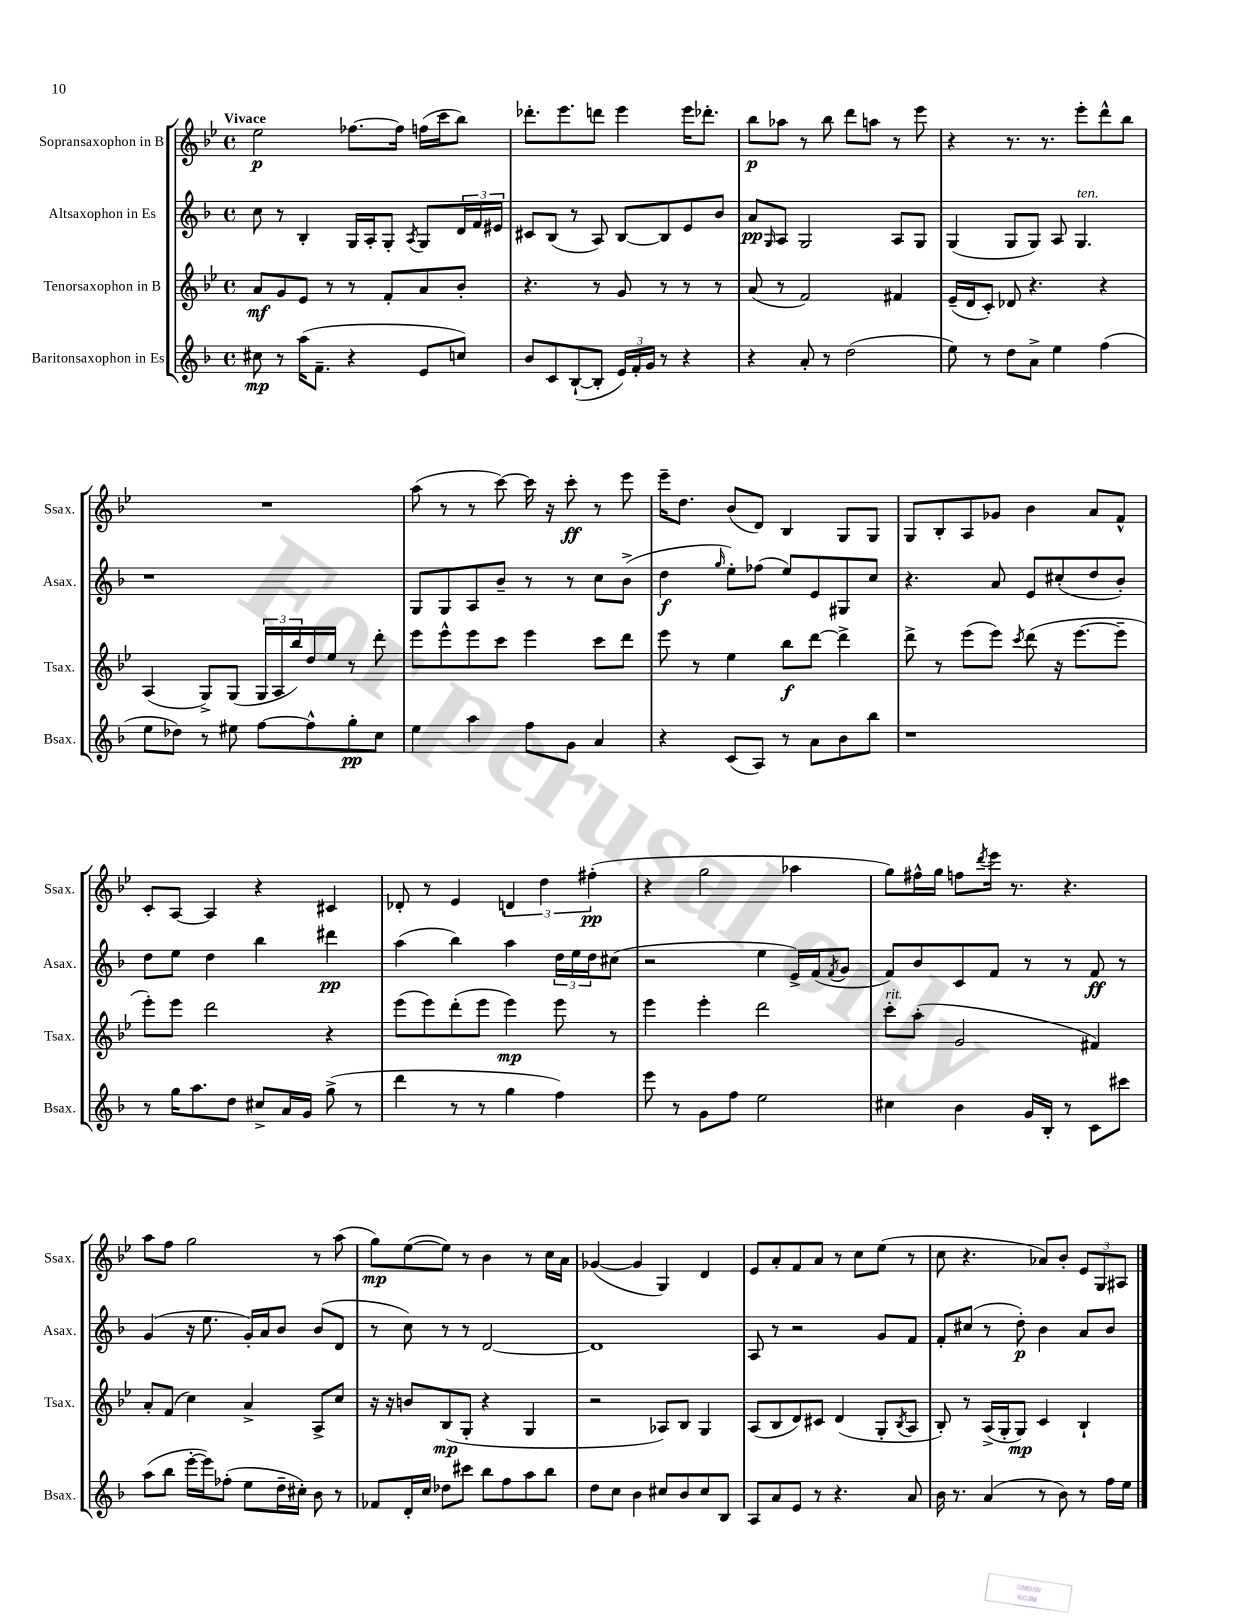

**kern	**dynam	**kern	**dynam	**kern	**dynam	**kern	**dynam
*part4	*part4	*part3	*part3	*part2	*part2	*part1	*part1
*staff4	*staff4	*staff3	*staff3	*staff2	*staff2	*staff1	*staff1
*I"Baritonsaxophon in Es	*	*I"Tenorsaxophon in B	*	*I"Altsaxophon in Es	*	*I"Sopransaxophon in B	*
*I'Bsax.	*	*I'Tsax.	*	*I'Asax.	*	*I'Ssax.	*
*clefG2	*	*clefG2	*	*clefG2	*	*clefG2	*
*k[b-]	*	*k[b-e-]	*	*k[b-]	*	*k[b-e-]	*
*M4/4	*	*M4/4	*	*M4/4	*	*M4/4	*
*met(c)	*	*met(c)	*	*met(c)	*	*met(c)	*
=1	=1	=1	=1	=1	=1	=1	=1
!	!	!	!	!	!	!LO:TX:a:B:t=Vivace	!
8cc#X\	mp	8a/L	mf	8cc\	.	2ee-\	p
8r	.	8g/	.	8r	.	.	.
(16aa\KL	.	8e-/J	.	4B-'/	.	.	.
8.f~\J	.	.	.	.	.	.	.
.	.	8r	.	.	.	.	.
4r	.	8r	.	16G/LL	.	[8.ff-X\L	.
.	.	.	.	16A'/J	.	.	.
.	.	8f'/L	.	8G'/J	.	.	.
.	.	.	.	.	.	16ff-\Jk]	.
.	.	.	.	8qA/	.	.	.
8e/L	.	8a/	.	8G/L	.	(16ffn\LL	.
.	.	.	.	.	.	16ccc\J	.
8ccn/J)	.	8b-'/J	.	24d/L	.	8bb-\J)	.
.	.	.	.	24f/	.	.	.
.	.	.	.	24e#X/JJ	.	.	.
=2	=2	=2	=2	=2	=2	=2	=2
8b-/L	.	4.r	.	8c#X/L	.	8.ddd-X'\L	.
8c/	.	.	.	(8B-/J	.	.	.
.	.	.	.	.	.	8.eee-\	.
([8B-`/	.	.	.	8r	.	.	.
8B-'/J]	.	8r	.	8A/)	.	8dddn\J	.
24e/LL)	.	8g/	.	[8B-/L	.	4eee-\	.
24f'/	.	.	.	.	.	.	.
24g/JJ	.	.	.	.	.	.	.
8r	.	8r	.	8B-/]	.	.	.
4r	.	8r	.	8e/	.	16eee-\KL	.
.	.	.	.	.	.	8.ddd-X'\J	.
.	.	8r	.	8b-/J	.	.	.
=3	=3	=3	=3	=3	=3	=3	=3
4r	.	(8a/	.	8a/L	pp	8bb-\L	p
.	.	.	.	16qqG/	.	.	.
.	.	8r	.	8A/J	.	8aa-X\J	.
8a'/	.	2f/)	.	2G/	.	8r	.
8r	.	.	.	.	.	8bb-\	.
(2dd\	.	.	.	.	.	8ddd\L	.
.	.	.	.	.	.	8aan\J	.
.	.	4f#X/	.	8A/L	.	8r	.
.	.	.	.	8G/J	.	8eee-\	.
=4	=4	=4	=4	=4	=4	=4	=4
8ee\)	.	(16e-~/LL	.	(4G/	.	4r	.
.	.	16d/J	.	.	.	.	.
8r	.	8c'/J)	.	.	.	.	.
8dd\L	.	8d-X/	.	8G/L	.	8.r	.
8a^\J	.	4.r	.	8G/J)	.	.	.
.	.	.	.	.	.	8.r	.
4ee\	.	.	.	8A/	.	.	.
!	!	!	!	!LO:TX:a:i:t=ten.	!	!	!
.	.	.	.	4.G/	.	8eee-'\L	.
(4ff\	.	4r	.	.	.	8ddd^^\	.
.	.	.	.	.	.	8bb-\J	.
!!LO:LB:g=z
=5	=5	=5	=5	=5	=5	=5	=5
8ee\L	.	(4A/	.	1r	.	1r	.
8dd-X\J)	.	.	.	.	.	.	.
8r	.	8G^/L)	.	.	.	.	.
8ee#X\	.	(8G/J	.	.	.	.	.
[8ff\L	.	24G/LL	.	.	.	.	.
.	.	24A/	.	.	.	.	.
.	.	24bb-/)	.	.	.	.	.
8ff^^\]	.	16dd/	.	.	.	.	.
.	.	16ee-/JJ	.	.	.	.	.
8gg'\	pp	8r	.	.	.	.	.
8cc\J	.	8ddd'\	.	.	.	.	.
=6	=6	=6	=6	=6	=6	=6	=6
4ee\	.	8eee-\L	.	8G/L	.	(8aa\	.
.	.	8eee-^^\	.	8G/	.	8r	.
4aa\	.	8eee-\	.	8A/	.	8r	.
.	.	8ccc\J	.	8b-~/J	.	[8ccc\)	.
8ff\L	.	4eee-\	.	8r	.	16ccc\]	.
.	.	.	.	.	.	16r	.
8g\J	.	.	.	8r	.	8ccc'\	ff
4a/	.	8ccc\L	.	8cc\L	.	8r	.
.	.	8ddd\J	.	(8b-^\J	.	8eee-\	.
=7	=7	=7	=7	=7	=7	=7	=7
4r	.	8eee-\	.	4dd\	f	16eee-~\KL	.
.	.	.	.	.	.	8.dd\J	.
.	.	8r	.	.	.	.	.
.	.	.	.	16qqgg/	.	.	.
(8c/L	.	4ee-\	.	8ee'\L)	.	(8b-/L	.
8A/J)	.	.	.	(8ff-X\J	.	8d/J)	.
8r	.	8bb-\L	f	8ee/L)	.	4B-/	.
8a\L	.	[8ddd\J	.	8e/	.	.	.
8b-\	.	4ddd^\]	.	8G#X/	.	8G/L	.
8bb-\J	.	.	.	8cc/J	.	8G/J	.
=8	=8	=8	=8	=8	=8	=8	=8
1r	.	8ddd^\	.	4.r	.	8G/L	.
.	.	8r	.	.	.	8B-'/	.
.	.	(8eee-\L	.	.	.	8A/	.
.	.	8eee-\J)	.	8a/	.	8g-X/J	.
.	.	8qccc/	.	.	.	.	.
.	.	(8ddd\	.	8e/L	.	4b-\	.
.	.	16r	.	(8cc#X'/	.	.	.
.	.	[8.eee-\L	.	.	.	.	.
.	.	.	.	8dd/	.	8a/L	.
.	.	8eee-~\J]	.	8b-'/J)	.	8f^^/J	.
!!LO:LB:g=z
=9	=9	=9	=9	=9	=9	=9	=9
8r	.	8eee-'\L)	.	8dd\L	.	8c'/L	.
16gg\KL	.	8eee-\J	.	8ee\J	.	[8A/J	.
8.aa\	.	.	.	.	.	.	.
.	.	2ddd\	.	4dd\	.	4A/]	.
8dd\J	.	.	.	.	.	.	.
8cc#X^/L	.	.	.	4bb-\	.	4r	.
16a/L	.	.	.	.	.	.	.
16g/JJ	.	.	.	.	.	.	.
(8gg^\	.	4r	.	4ddd#X\	pp	4c#X/	.
8r	.	.	.	.	.	.	.
=10	=10	=10	=10	=10	=10	=10	=10
4ddd\	.	(8eee-\L	.	(4aa\	.	8d-X'/	.
.	.	8eee-\)	.	.	.	8r	.
8r	.	(8ddd'\	.	4bb-\)	.	4e-/	.
8r	.	8eee-\J	.	.	.	.	.
4gg\	.	4eee-\)	mp	4aa\	.	6dn/	.
.	.	.	.	.	.	6dd\	.
4ff\)	.	8eee-\	.	24dd\LL	.	.	.
.	.	.	.	24ee\	.	.	.
.	.	.	.	24dd\J	.	(6ff#X'\	pp
.	.	8r	.	(8cc#X\J	.	.	.
=11	=11	=11	=11	=11	=11	=11	=11
8eee\	.	4eee-\	.	2r	.	4r	.
8r	.	.	.	.	.	.	.
8g\L	.	4eee-'\	.	.	.	2gg\	.
8ff\J	.	.	.	.	.	.	.
2ee\	.	2ddd\	.	4ee\	.	.	.
.	.	.	.	16e^/LL)	.	4aa-X\	.
.	.	.	.	(16f/J	.	.	.
.	.	.	.	8qf/	.	.	.
.	.	.	.	8g/J	.	.	.
=12	=12	=12	=12	=12	=12	=12	=12
!	!	!LO:TX:a:i:t=rit.	!	!	!	!	!
4cc#X\	.	8ccc'\L	.	8f/L)	.	8gg\L)	.
.	.	(8aa'\J	.	8b-/	.	16ff#X^^\L	.
.	.	.	.	.	.	16gg\JJ	.
4b-\	.	2g/	.	8c/	.	8ffn\L	.
.	.	.	.	.	.	8qddd/	.
.	.	.	.	8f/J	.	16eee-\Jk	.
.	.	.	.	.	.	8.r	.
16g/LL	.	.	.	8r	.	.	.
16B-'/JJ	.	.	.	.	.	.	.
8r	.	.	.	8r	.	4.r	.
8c\L	.	4f#X/)	.	8f/	ff	.	.
8ccc#X\J	.	.	.	8r	.	.	.
!!LO:LB:g=z
=13	=13	=13	=13	=13	=13	=13	=13
(8aa\L	.	8a'/L	.	(4g/	.	8aa\L	.
8bb-\J	.	(8f/J	.	.	.	8ff\J	.
[16eee'\LL	.	4cc\)	.	16r	.	2gg\	.
16eee\J])	.	.	.	8.ee\	.	.	.
(8ff-X'\J	.	.	.	.	.	.	.
8ee\L	.	4a^/	.	16g'/LL)	.	.	.
.	.	.	.	16a/J	.	.	.
16dd~\L	.	.	.	8b-/J	.	.	.
16cc#X'\JJ)	.	.	.	.	.	.	.
8b-\	.	8A^/L	.	(8b-/L	.	8r	.
8r	.	8cc/J	.	8d/J	.	(8aa\	.
=14	=14	=14	=14	=14	=14	=14	=14
8f-X/L	.	16r	.	8r	.	8gg\L)	mp
.	.	16r	.	.	.	.	.
16d'/L	.	8bn/L	.	8cc\)	.	([8ee-\	.
16cc/JJ	.	.	.	.	.	.	.
8dd-X\L	.	(8B-/	mp	8r	.	8ee-\J])	.
8ccc#X\J	.	8G'/J	.	8r	.	8r	.
8bb-\L	.	4r	.	[2d/	.	4b-\	.
8ff\	.	.	.	.	.	.	.
8aa\	.	4G/	.	.	.	8r	.
8bb-\J	.	.	.	.	.	16cc\LL	.
.	.	.	.	.	.	16a\JJ	.
=15	=15	=15	=15	=15	=15	=15	=15
8dd\L	.	2r	.	1d]	.	([4g-X/	.
8cc\J	.	.	.	.	.	.	.
4b-\	.	.	.	.	.	4g-/]	.
8cc#X/L	.	8A-X/L)	.	.	.	4G/)	.
8b-/	.	8B-/J	.	.	.	.	.
8cc#/	.	4G/	.	.	.	4d/	.
8B-/J	.	.	.	.	.	.	.
=16	=16	=16	=16	=16	=16	=16	=16
8A/L	.	(8A/L	.	8A/	.	8e-/L	.
8a/	.	8B-/	.	8r	.	8a'/	.
8e/J	.	8d/)	.	2r	.	8f/	.
8r	.	8c#X/J	.	.	.	8a/J	.
4.r	.	(4d/	.	.	.	8r	.
.	.	.	.	.	.	8cc\L	.
.	.	8G'/L	.	8g/L	.	(8ee-\J	.
.	.	8qB-/	.	.	.	.	.
8a/	.	8A/J	.	8f/J	.	8r	.
=17	=17	=17	=17	=17	=17	=17	=17
16b-\	.	8B-'/)	.	8f'/L	.	8cc\	.
8.r	.	.	.	.	.	.	.
.	.	8r	.	(8cc#X/J	.	4.r	.
(4a/	.	(16A^/LL	.	8r	.	.	.
.	.	16G'/J	.	.	.	.	.
.	.	8G/J)	mp	8dd'\)	p	.	.
8r	.	4c/	.	4b-\	.	8a-X/L)	.
8b-\)	.	.	.	.	.	8b-'/J	.
8r	.	4B-`/	.	8a/L	.	12e-/L	.
.	.	.	.	.	.	12G/	.
16ff\LL	.	.	.	8b-/J	.	.	.
.	.	.	.	.	.	12A#X/J	.
16ee\JJ	.	.	.	.	.	.	.
==	==	==	==	==	==	==	==
*-	*-	*-	*-	*-	*-	*-	*-
